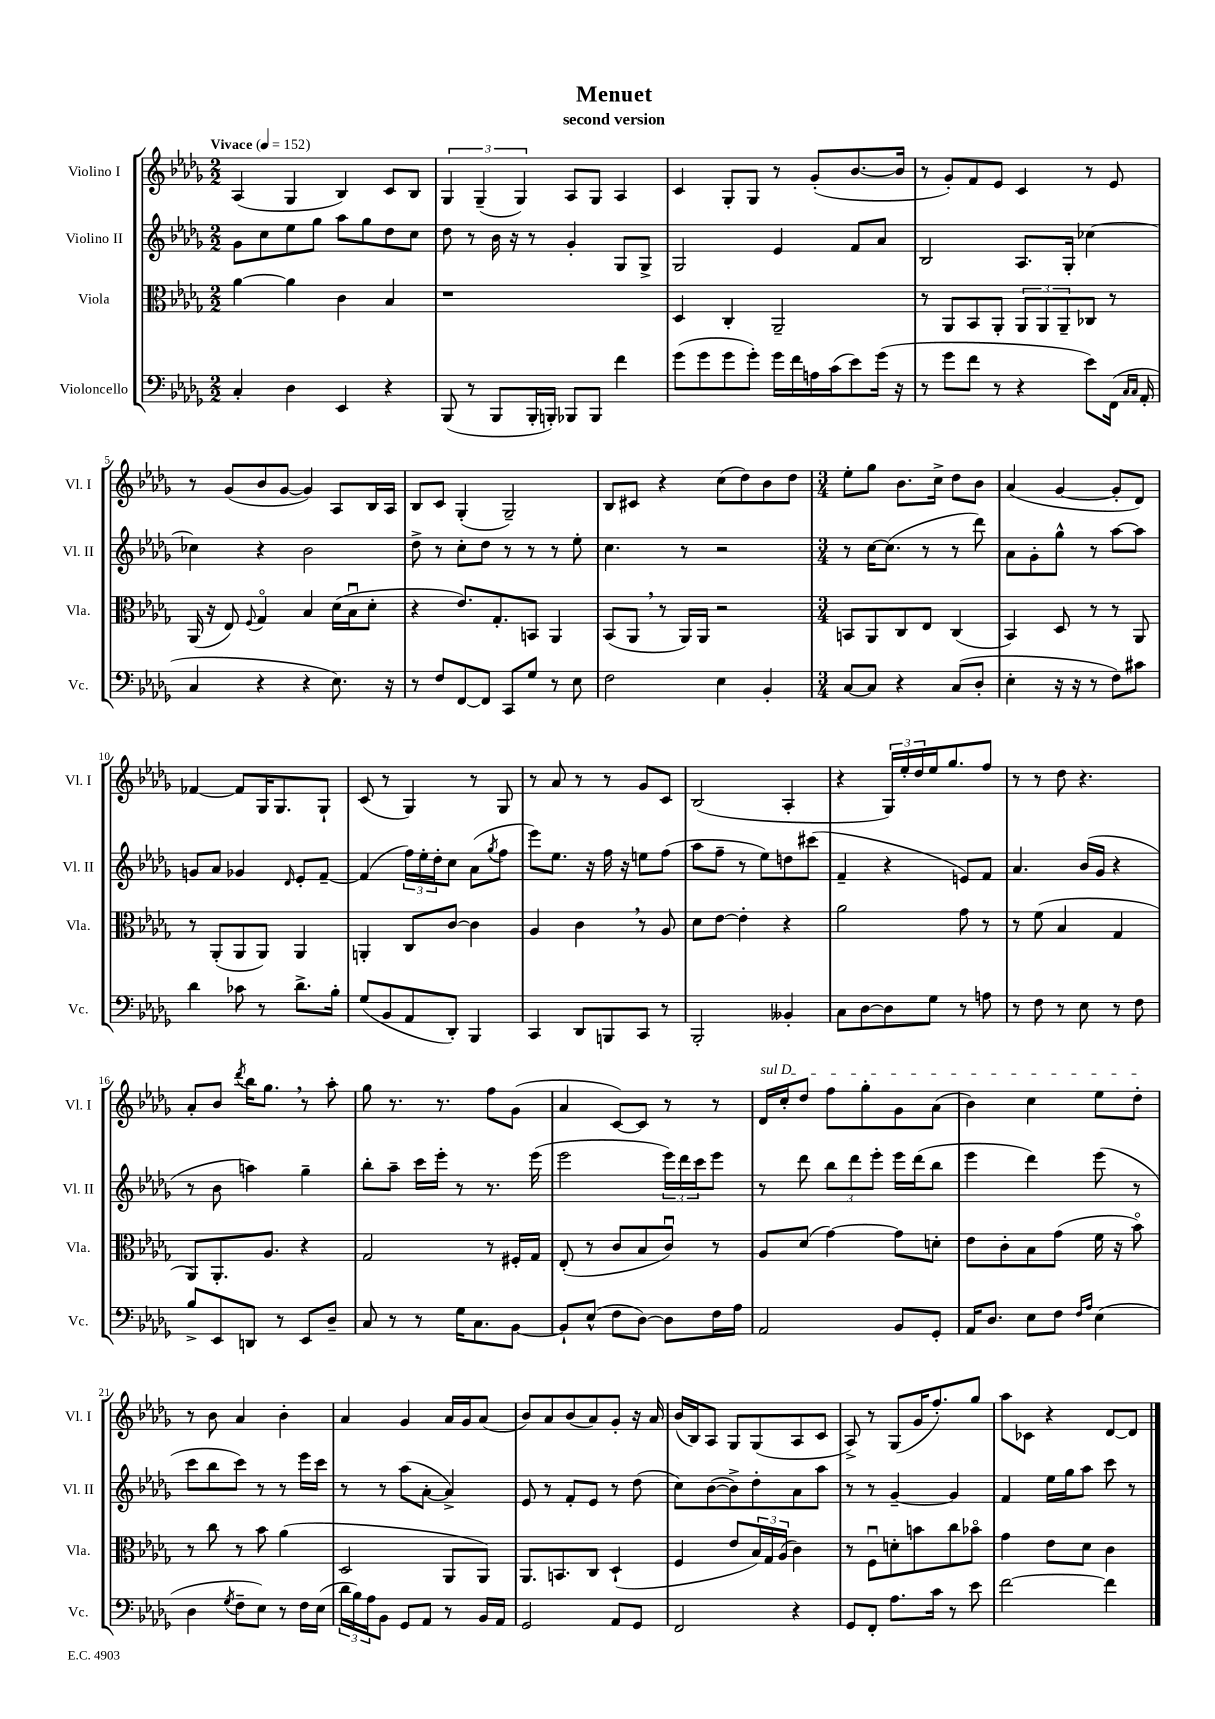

**kern	**kern	**kern	**kern
*part4	*part3	*part2	*part1
*staff4	*staff3	*staff2	*staff1
*I"Violoncello	*I"Viola	*I"Violino II	*I"Violino I
*I'Vc.	*I'Vla.	*I'Vl. II	*I'Vl. I
*clefF4	*clefC3	*clefG2	*clefG2
*k[b-e-a-d-g-]	*k[b-e-a-d-g-]	*k[b-e-a-d-g-]	*k[b-e-a-d-g-]
*M2/2	*M2/2	*M2/2	*M2/2
*MM152	*MM152	*MM152	*MM152
=1	=1	=1	=1
!	!	!	!LO:TX:a:B:t=Vivace
4C'/	[4a-\	8g-\L	(4A-/
.	.	8cc\	.
4D-\	4a-\]	8ee-\	4G-/
.	.	8gg-\J	.
4EE-/	4c\	8aa-\L	4B-/)
.	.	8gg-\	.
4r	4B-/	8dd-\	8c/L
.	.	8cc\J	8B-/J
=2	=2	=2	=2
(8BBB-/	1r	8dd-\	6G-/
8r	.	8r	.
.	.	.	(6G-~/
8BBB-/L	.	16b-\	.
.	.	16r	.
.	.	.	6G-/)
16BBB-'/L	.	8r	.
16BBBn'/JJ)	.	.	.
8BBB-X/L	.	4g-'/	8A-/L
8BBB-/J	.	.	8G-/J
4f\	.	8G-/L	4A-/
.	.	8G-^/J	.
=3	=3	=3	=3
(8g-\L	4D-/	2G-/	4c/
8g-\	.	.	.
8g-\	4C'/	.	8G-'/L
8g-'\J)	.	.	8G-/J
16g-\LL	2AA-~/	4e-/	8r
16f\	.	.	.
16An\	.	.	(8g-'/L
(16c\J	.	.	.
8e-\)	.	8f/L	[8.b-/
(16g-\Jk	.	8a-/J	.
16r	.	.	16b-/Jk]
=4	=4	=4	=4
8r	8r	2B-/	8r
8g-\L	8AA-/L	.	8g-'/L)
8f\J	8BB-/	.	8f/
8r	8AA-'/J	.	8e-/J
4r	12AA-/L	8.A-/L	4c/
.	12AA-/	.	.
.	12AA-~/	.	.
.	.	16G-'/Jk	.
8e-\L)	8C-X/J	[4cc-X\	8r
(16FF\Jk	8r	.	8e-/
16qqC/LL	.	.	.
16qqC/JJ	.	.	.
16AA-'/	.	.	.
!!LO:LB:g=z
=5	=5	=5	=5
4C/	(16AA-/	4cc-X\]	8r
.	16r	.	.
.	8E-/)	.	(8g-/L
.	8qqF/	.	.
4r	4G-/	4r	8b-/
.	.	.	[8g-/J
4r	4B-/	2b-\	4g-/])
8.E-\)	(16d-\LL	.	8A-/L
.	16B-u\J	.	.
.	8d-'\J	.	16B-/L
16r	.	.	16A-/JJ
=6	=6	=6	=6
8r	4r	8dd-^\	8B-/L
8F/L	.	8r	8c/J
[8FF/	8.e-/L)	8cc'\L	(4G-'/
8FF/J]	.	8dd-\J	.
.	8.G-'/	.	.
8CC/L	.	8r	2G-~/)
8G-/J	8BBn/J	8r	.
8r	4AA-/	8r	.
8E-\	.	8ee-'\	.
=7	=7	=7	=7
2F\	(8BB-/L	4.cc\	8B-/L
.	8AA-,/J	.	8c#X/J
.	8r	.	4r
.	16AA-/LL)	8r	.
.	16AA-/JJ	.	.
4E-\	2r	2r	(8cc\L
.	.	.	8dd-\)
4BB-'/	.	.	8b-\
.	.	.	8dd-\J
=8	=8	=8	=8
*M3/4	*M3/4	*M3/4	*M3/4
[8C/L	8BBn/L	8r	8ee-'\L
8C/J]	8AA-/	[16cc\KL	8gg-\J
.	.	(8.cc\J]	.
4r	8C/	.	8.b-\L
.	8E-/J	8r	.
.	.	.	16cc^\Jk
(8C/L	(4C/	8r	8dd-\L
8D-'/J	.	8ddd-\)	8b-\J
=9	=9	=9	=9
4E-'\	4BB-/)	8a-\L	(4a-/
.	.	8g-'\	.
16r	8D-/	8gg-^^\J	[4g-/
16r	.	.	.
8r	8r	8r	.
8F\L)	8r	[8aa-\L	8g-'/L]
8c#X\J	8AA-/	8aa-\J]	8d-/J)
!!LO:LB:g=z
=10	=10	=10	=10
4d-\	8r	8gn/L	[4f-X/
.	(8AA-'/L	8a-/J	.
8c-X\	8AA-/	4g-X/	8f-/L]
8r	8AA-/J)	.	16G-/K
.	.	.	8.G-/
.	.	16qqd-/	.
8.d-^\L	4AA-/	8e-'/L	.
.	.	[8f~/J	8G-`/J
16B-'\Jk	.	.	.
=11	=11	=11	=11
(8G-/L	4AAn'/	(4f/]	(8c/
8BB-/	.	.	8r
8AA-/	8C/L	24ff\LL)	4G-/)
.	.	24ee-'\	.
.	.	24dd-'\J	.
8DD-'/J)	[8c/J	8cc\J	.
4BBB-/	4c\]	(8a-\L	8r
.	.	8qgg-/	.
.	.	8ff\J	8G-/
=12	=12	=12	=12
4CC/	4A-/	8eee-\L)	8r
.	.	8.ee-\J	8a-/
8DD-/L	4c,\	.	8r
.	.	16r	.
8BBBn/	.	16ff\	8r
.	.	16r	.
8CC/J	8r	8een\L	8g-/L
8r	8A-/	(8ff\J	8c/J
=13	=13	=13	=13
2BBB-'/	8d-\L	8aa-\L	(2B-/
.	[8e-\J	8ff~\J	.
.	4e-'\]	8r	.
.	.	8ee-\L)	.
4BB--X'/	4r	8ddn\	4A-'/
.	.	(8ccc#X\J	.
=14	=14	=14	=14
8C\L	2a-\	4f~/	4r
[8D-\	.	.	.
8D-\]	.	4r	24G-/LL)
.	.	.	24ee-'/
.	.	.	24dd-/
8G-\J	.	.	16ee-/J
.	.	.	8.gg-/
8r	8g-\	8en/L)	.
8An\	8r	8f/J	8ff/J
=15	=15	=15	=15
8r	8r	4.a-/	8r
8F\	(8f\	.	8r
8r	4B-/	.	8dd-\
8E-\	.	(16b-/LL	4.r
.	.	16g-/JJ	.
8r	4G-/	4r	.
8F\	.	.	.
!!LO:LB:g=z
=16	=16	=16	=16
8B-^/L	8AA-/L)	8r	8a-'/L
8EE-/	8.AA-'/	8b-\	8b-/J
.	.	.	8qddd-/
8DDn/J	.	4aan\)	16bb-\KL
.	8.A-/J	.	8.gg-,\J
8r	.	.	.
8EE-/L	4r	4gg-~\	8r
8D-~/J	.	.	8aa-'\
=17	=17	=17	=17
8C/	2G-/	8bb-'\L	8gg-\
8r	.	8aa-~\J	8.r
8r	.	16ccc\LL	.
.	.	16eee-'\JJ	8.r
16G-\KL	.	8r	.
8.C\	.	.	.
.	8r	8.r	8ff\L
[8BB-\J	16F#X'/LL	.	(8g-\J
.	16G-/JJ	(16eee-\	.
=18	=18	=18	=18
8BB-`/L]	(8E-'/	2eee-\	4a-/
(8E-^^/J	8r	.	.
8F\L	8c/L	.	[8c/L)
[8D-\J)	8B-/	.	8c/J]
8D-\L]	8cu/J)	24eee-\LL)	8r
.	.	24ddd-\	.
.	.	24ccc\J	.
16F\L	8r	8eee-\J	8r
16A-\JJ	.	.	.
=19	=19	=19	=19
!	!	!	!LO:TX:a:i:t=sul D
2AA-/	8A-/L	8r	16d-/LL
.	.	.	16cc'/J
.	(8d-/J	8ddd-\	8dd-/J
.	[4g-\)	12bb-\L	8ff\L
.	.	12ddd-\	.
.	.	.	8gg-'\
.	.	12eee-'\J	.
8BB-/L	8g-\L]	16eee-\LL	8g-\
.	.	(16ddd-\J	.
8GG-'/J	8dn'\J	8bb-\J	(8a-\J
=20	=20	=20	=20
16AA-/KL	8e-\L	4eee-\	4b-\)
8.D-/J	.	.	.
.	8c'\	.	.
8E-\L	8B-\	4ddd-\)	4cc\
8F\J	(8g-\J	.	.
16qqF/LL	.	.	.
16qqA-/JJ	.	.	.
(4E-\	16f\	(8eee-\	8ee-\L
.	16r	.	.
.	8b-\)	8r	8dd-'\J
!!LO:LB:g=z
=21	=21	=21	=21
4D-\	8r	8ccc\L	8r
.	8cc\	8bb-\	8b-\
8qG-/	.	.	.
8F~\L	8r	8ccc\J)	4a-/
8E-\J)	8b-\	8r	.
8r	(4a-\	8r	4b-'\
16F\LL	.	16eee-\LL	.
(16E-\JJ	.	16ccc\JJ	.
=22	=22	=22	=22
24d-\LL	2D-/	8r	4a-/
24B-\)	.	.	.
24A-\J	.	.	.
8BB-\J	.	8r	.
8GG-/L	.	(8aa-\L	4g-/
8AA-/J	.	[8a-'\J	.
8r	8AA-/L	4a-^/])	16a-/LL
.	.	.	16g-/J
16BB-/LL	8AA-/J)	.	(8a-/J
16AA-/JJ	.	.	.
=23	=23	=23	=23
2GG-/	8.AA-/L	8e-/	8b-/L)
.	.	8r	8a-/
.	8.BBn/	.	.
.	.	8f'/L	(8b-/
.	8C/J	8e-/J	8a-/)
8AA-/L	(4D-`/	8r	8g-'/J
8GG-/J	.	(8dd-\	16r
.	.	.	16a-/
=24	=24	=24	=24
2FF/	4F/	8cc\L)	(16b-/LL
.	.	.	16B-/J)
.	.	([8b-\	8A-/J
.	8e-/L	8b-^\])	8G-/L
.	24B-/L)	8dd-'\	(8G-/
.	24G-/	.	.
.	(24A-/JJ	.	.
4r	4c\)	8a-\	8A-/
.	.	8aa-\J	8c/J
=25	=25	=25	=25
8GG-/L	8r	8r	8A-^/)
8FF'/J	8Fu\L	8r	8r
8.A-\L	8dn'\	[4g-~/	(8G-/L
.	8bn\	.	16g-/K
16c\Jk	.	.	8.ff'/)
8r	8cc\	4g-/]	.
8e-\	8b-X\J	.	8gg-/J
=26	=26	=26	=26
[2f\	4g-\	4f/	8aa-\L
.	.	.	8c-X\J
.	8e-\L	16ee-\LL	4r
.	.	16gg-\J	.
.	8d-\J	8aa-\J	.
4f\]	4c\	8ccc\	[8d-/L
.	.	8r	8d-/J]
==	==	==	==
*-	*-	*-	*-
